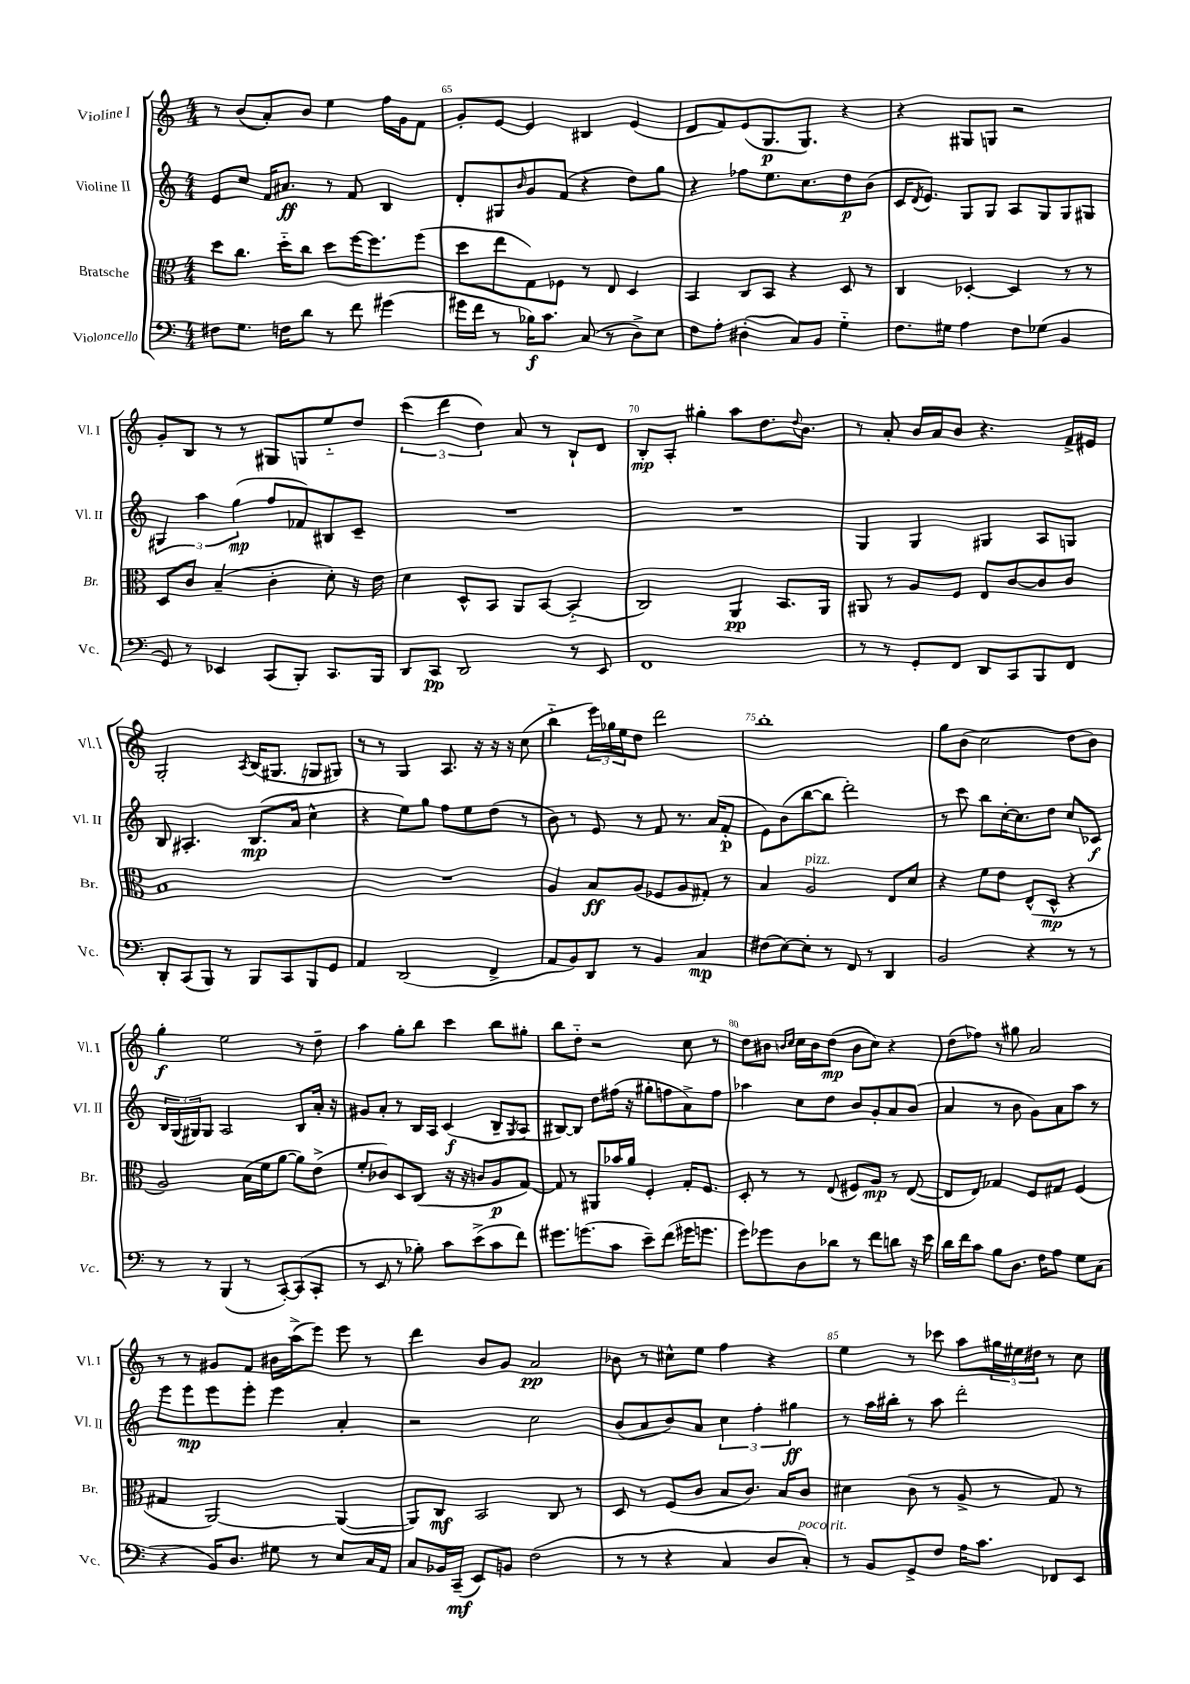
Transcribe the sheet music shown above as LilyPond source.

<<
\new StaffGroup <<
\new Staff = "s0" \with { instrumentName = "Violine I" shortInstrumentName = "Vl. I" } {
    \clef treble \key c \major \numericTimeSignature \time 4/4
    r8 b'8( a'8-.) b'8 e''4 f''16 g'16 f'8 |
    g'8-. e'8~ e'4 bis4 e'4( |
    d'8 f'8) e'8( g8.\p g8.) r4 |
    r4 gis8 g8 r2 |
    g'8-. b8 r8 r8 gis8 g8 e''8-_ d''8 |
    \tuplet 3/2 { c'''4( d'''4 d''4) } a'8 r8 b8-! d'8 |
    b8-.\mp a8-. gis''4-. a''8 d''8. \appoggiatura { d''8 } b'8. |
    r8 a'8-. b'16 a'16 b'8 r4. f'16-> eis'16 |
    g2-. \acciaccatura { a8 } b16( gis8. g8 gis8) |
    r8 r8 g4 a8. r16 r16 r16 c''8( |
    b''4-_ \tuplet 3/2 { e'''16) ges''16 e''16 } d''8 d'''2 |
    b''1-. |
    g''8 b'8( c''2 d''8 b'8) |
    g''4-.\f e''2 r8 d''8-- |
    a''4 g''8-. b''8 c'''4 b''8 gis''8-. |
    b''8 d''8-_ r2 c''8 r8 |
    d''8 bis'8 \grace { b'16 c''16 } c''16 b'16 d''8\mp( b'8 c''8) r4 |
    d''8( fes''8) r8 gis''8 a'2 |
    r8 r8 gis'8 f'8 bis'16 a''16->( e'''8) e'''8 r8 |
    d'''4 b'8 g'8 a'2\pp |
    bes'8 r8 cis''8-^ e''8 f''4 r4 |
    e''4 r8 ces'''8 a''8 \tuplet 3/2 { gis''16 eis''16 dis''16 } r8 c''8 \bar "|." |
}
\new Staff = "s1" \with { instrumentName = "Violine II" shortInstrumentName = "Vl. II" } {
    \clef treble \key c \major \numericTimeSignature \time 4/4
    e'8 c''8 f'16 ais'8.\ff r8 f'8 b4 |
    d'8-. gis8 \grace { b'16 } g'8 f'8( r4 d''8) g''8 |
    r4 fes''8 e''8. c''8. d''8\p b'8( |
    c'16 \acciaccatura { d'8 } e'8.) g8 g8 a8 g8 g8 gis8 |
    \tuplet 3/2 { gis4 a''4 g''4\mp( } f''8 fes'8) bis8 c'8-- |
    R1 |
    R1 |
    g4 g4 gis4 a8 g8 |
    b8 ais4.-. b8.\mp( a'16 c''4-^ |
    r4 e''8) g''8 f''8 e''8 d''8( r8 |
    b'8) r8 e'8 r8 f'8 r8. a'16( f'8-.\p |
    e'8) b'8( b''8~ b''8 d'''2-.) |
    r8 c'''8 b''8 c''16~-. c''8. d''8 c''8 ces'8\f |
    \tuplet 3/2 { b16 g16( gis16) } gis8 a2 b8 a'16-. r16 |
    gis'8 a'8-. r8 b16 a16 c'4\f( b8-- \acciaccatura { g8 } a8 |
    bis8~) bis8 d''8 fis''16( r16 gis''8-. f''8 a'8->) f''8 |
    aes''4 c''8 d''8 b'8 g'8-. a'8 b'8( |
    a'4 r8 b'8 g'8) a'8 a''8 r8 |
    e'''8 e'''8\mp e'''8 e'''8-. e'''4 a'4-. |
    r2 c''2 |
    b'8( a'8 b'8) a'8 \tuplet 3/2 { c''4 f''4-. gis''4\ff } |
    r8 a''16 bis''16-. r8 a''8 d'''2-. \bar "|." |
}
\new Staff = "s2" \with { instrumentName = "Bratsche" shortInstrumentName = "Br." } {
    \clef alto \key c \major \numericTimeSignature \time 4/4
    d''8 c''8. d''16-_ c''8 d''8 f''16~ f''8. f''8( |
    d''8 e''8 g8) fes8 r8 e8 d4 |
    b,4 c8 b,8 r4 d8 r8 |
    c4 des4~-. des4 r8 r8 |
    d8 c'8 b4--( c'4-. d'8-.) r16 e'16 |
    d'4 d8-^ b,8 a,8 b,8~ b,4-_( |
    c2) a,4\pp b,8. a,16 |
    ais,8 r8 a8 f8 e8 c'8~ c'8 c'8 |
    b1 |
    R1 |
    a4 b8\ff a8( fes8 a8 gis8-.) r8 |
    b4 a2^\markup { \italic "pizz." } e8 d'8 |
    r4 f'8 e'8 e8-^( d8-^\mp r4 |
    a2) b16( f'16 a'8~ a'8) e'8->( |
    f'8-. ces'8) d8 c8( r16 r16 c'8 a8\p g8~) |
    g8 r8 ais,8 bes'16 a'16 f4-. g16-. f8. |
    d8-. r8 r8 e8( fis8) a8\mp r8 e8~( |
    e8 e8) ges4 f8 gis8 f4( |
    gis4 a,2~) a,4~( |
    a,8) c8\mf b,2 c8 r8 |
    d8 r8 f8( c'8 b8 c'8.) b16 c'8 |
    dis'4 c'8( r8 a8-> r8 g8) r8 \bar "|." |
}
\new Staff = "s3" \with { instrumentName = "Violoncello" shortInstrumentName = "Vc." } {
    \clef bass \key c \major \numericTimeSignature \time 4/4
    fis8 g8. f16 d'8 r8 f'8 gis'4( |
    gis'16 f'16 r8 bes16\f) c'8. c8( r8 d8->) e8 |
    f8 a8-. dis4-.( c8) b,8 g4-_ |
    f8. gis16 a4 f8 ges8( b,4 |
    g,8) r8 ees,4 c,8( b,,8-.) c,8. b,,16 |
    d,8 c,8\pp d,2 r8 e,8 |
    f,1 |
    r8 r8 g,8-. f,8 d,8 c,8 b,,8 f,8 |
    d,8-. c,8( b,,8) r8 b,,8 c,8 b,,8 g,8 |
    a,4 d,2( f,4-> |
    a,8 b,8) d,8 r8 b,4 c4\mp |
    fis8( e8~) e8-. r8 f,8 r8 d,4 |
    b,2 r4 r8 r8 |
    r8 r8 b,,4( r8 c,8~-.) c,8( c,8-. |
    r8 e,8 r8 bes8-.) c'8 e'8->( c'8 f'8) |
    gis'8. g'8.( c'8 e'8--) f'8( gis'16 g'8. |
    g'8) ges'8 d8 des'8 r8 f'8 d'8 r16 e'16 |
    d'16 f'16 c'8 b8 d8. f16 a8 g8 c8( |
    r4 b,16) d8. gis8 r8 e8 c16 a,16 |
    c8 bes,16 c,16--\mf( e,8) b,8 f2( |
    r8 r8 r4 c4 d8 c8-.^\markup { \italic "poco rit." }) |
    r8 b,8 g,8-> f8 a16 c'8. fes,8 e,8 \bar "|." |
}
>>
>>
\layout { \context { \Score currentBarNumber = #64 \override BarNumber.break-visibility = ##(#f #t #t) barNumberVisibility = #(every-nth-bar-number-visible 5) } }
